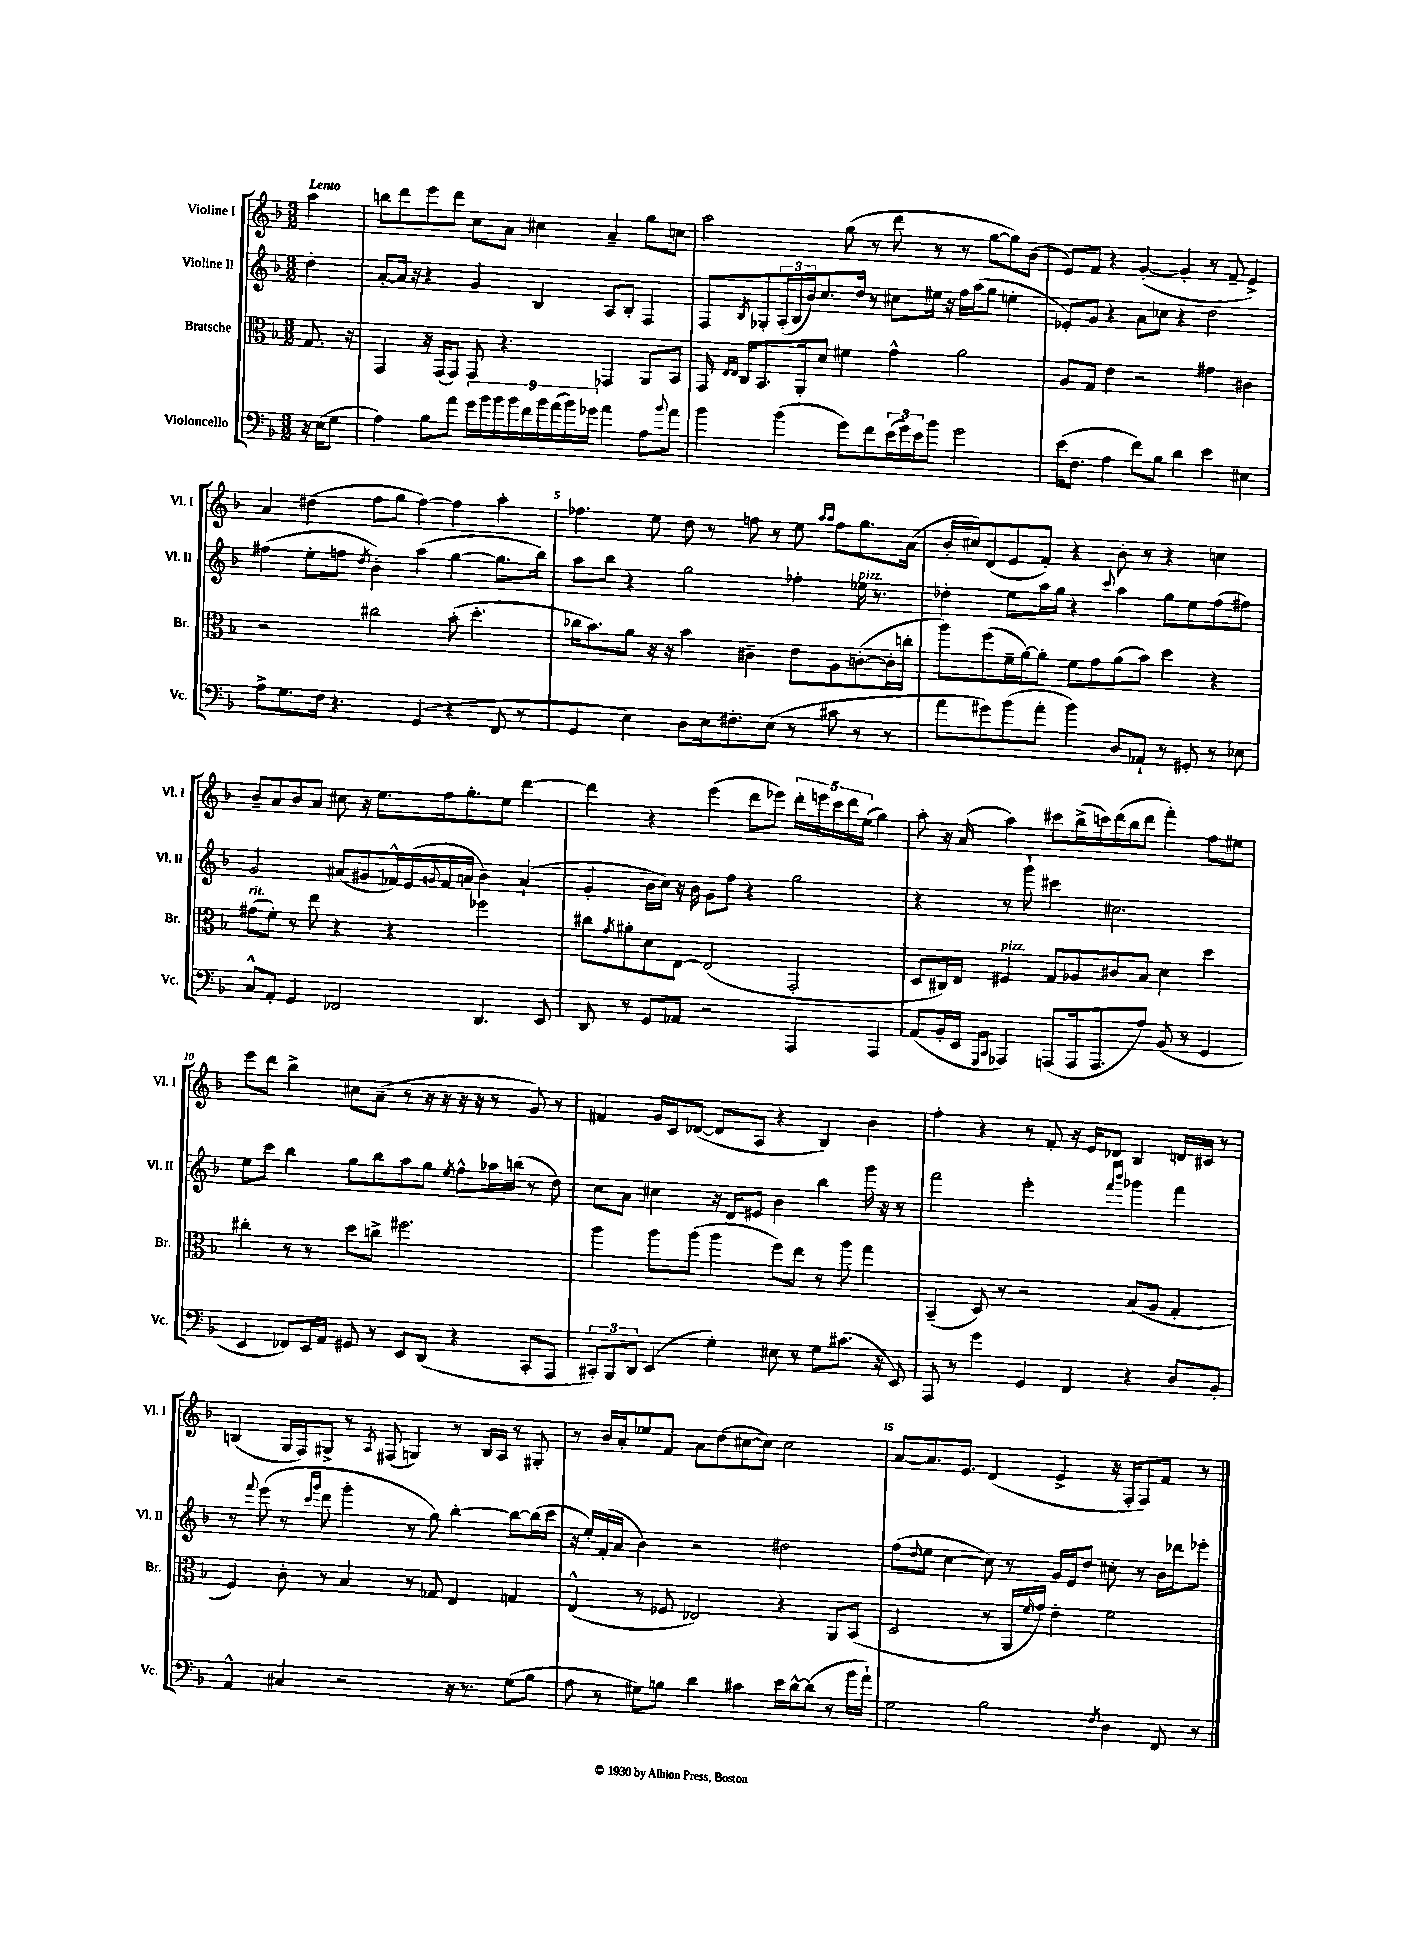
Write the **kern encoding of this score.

**kern	**kern	**kern	**kern
*part4	*part3	*part2	*part1
*staff4	*staff3	*staff2	*staff1
*I"Violoncello	*I"Bratsche	*I"Violine II	*I"Violine I
*I'Vc.	*I'Br.	*I'Vl. II	*I'Vl. I
*clefF4	*clefC3	*clefG2	*clefG2
*k[b-]	*k[b-]	*k[b-]	*k[b-]
*M3/2	*M3/2	*M3/2	*M3/2
=	=	=	=
!	!	!	!LO:TX:a:B:t=Lento
16r	8.G/	4dd'\	4aa\
(16E\KL	.	.	.
8G\J	.	.	.
.	16r	.	.
=1	=1	=1	=1
4A\)	4GG/	[8a'/L	8bbn\L
.	.	16a/Jk]	8ddd\
.	.	16r	.
8B-\L	16r	4r	8eee\
.	(16GG/KL	.	.
8a\J	8GG/J)	.	8ddd\J
18g\LL	8GG/	4g/	8cc\L
18b-\	.	.	.
18b-\	.	.	.
.	4.r	.	8a\J
18b-\	.	.	.
18f\	.	.	.
.	.	4B-/	4cc#X\
18b-\	.	.	.
(18a\	.	.	.
18b-\)	.	.	.
18g-X\JJ	.	.	.
4a\	4GG-X/	8A/L	4a~/
.	.	8B-'/J	.
8A\L	8AA/L	4F/	8gg\L
8qqb-/	.	.	.
8a\J	8BB-/J	.	8ccn\J
=2	=2	=2	=2
4b-\	16GG/	8F/L	2aa\
.	16qqE/LL	.	.
.	16qqE/JJ	.	.
.	16C/KL	.	.
.	.	8qB-/	.
.	8.BB-/	8G-X'/	.
(4b-\	.	(24A'/L	.
.	.	24B-/	.
.	16AA'/k	.	.
.	.	24b-/J)	.
.	8d/J	8.cc/	.
8g\L)	4f#X\	.	(8gg\
.	.	16dd/Jk	.
8f\	.	8r	8r
(24e\L	4g^^\	8cc#X\L	8ddd\
24g\)	.	.	.
24e\J	.	.	.
8b-\J	.	16ee#X\Jk	8r
.	.	16r	.
2g\	2a\	16ff\LL	8r
.	.	(16aa\J	.
.	.	8gg\J	[8gg\L
.	.	4een'\	8gg\])
.	.	.	(8b-\J
=3	=3	=3	=3
(16e\KL	8A/L	8e-X'/L)	8e/L)
8.F\J	.	.	.
.	8G/J	8g/J	8f/J
4A\	4e\	4r	4r
8f\L)	2r	8a\L	([4g'/
8B-\J	.	8cc-X\J	.
4d\	.	4r	4g'/]
4e\	4g#X\	2dd\	8r
.	.	.	8f~/
4E#X\	4c#X\	.	4e^/)
!!LO:LB:g=z
=4	=4	=4	=4
8A^\L	2r	(4ff#X\	4a/
8.G\	.	.	.
.	.	8ee'\L	(4dd#X\
16F\Jk	.	.	.
4.r	.	8ffn\J	.
.	.	8qdd/	.
.	2cc#X\	4b-'\)	8ff\L
.	.	.	8gg\J
(4GG/	.	(4aa\	[4ff\)
4r	(8b-'\	[4gg\	4ff\]
.	4.dd'\	.	.
8FF/	.	8.gg\L]	4aa'\
8r	.	.	.
.	.	16bb-\Jk)	.
=5	=5	=5	=5
4GG/	16cc-X\KL	8aa\L	4.ff-X\
.	8.b-\)	.	.
.	.	8bb-\J	.
4E\)	8a\J	4r	.
.	16r	.	8ee\
.	16r	.	.
8D\L	4b-\	2gg\	8dd\
16E\k	.	.	8r
8.F#X'\	.	.	.
.	4c#X~\	.	8ffn\
(8E\J	.	.	8r
8r	8e\L	4ff-X'\	8ee\
.	.	.	16qqaa/LL
.	.	.	16qqaa/JJ
8c#X\	8A\	.	8ff\L
!	!	!LO:TX:a:i:t=pizz.	!
8r	([8cn'\	16ee-X\	8.gg\
.	.	8.r	.
8r	16c'\L]	.	.
.	16ccn'\JJ	.	(16a\Jk
=6	=6	=6	=6
8a\L	8aa\L)	4dd-X'\	16b-'/LL
.	.	.	16cc#X/J)
8g#X\)	(8ff\	.	(8d/
(8b-\	16f~\L	8ee\L	8e/
.	[16a\J)	.	.
8a'\J	8a'\J]	16aa\L	8f'/J)
.	.	16gg\JJ	.
4b-\)	8f\L	4r	4r
.	8g\	.	.
.	.	8qqccc/	.
8D/L	(8a\	4aa\	8b-'\
8AA-X`/J	8b-\J)	.	8r
8r	4dd\	8gg\L	4r
8GG#X'/	.	8ee\	.
8r	4r	(8ff\	4ccn\
8E-X\	.	8ff#X\J)	.
!!LO:LB:g=z
=7	=7	=7	=7
!	!LO:TX:a:i:t=rit.	!	!
8C^^/L	(8g#X\L	2g/	8b-~/L
8AA'/J	8f'\J)	.	8a/
4GG/	8r	.	8b-/
.	8ee\	.	8a/J
2FF-X/	4r	(8a#X/L	8cc#X\
.	.	8g#X/	16r
.	.	.	8.ee\L
.	4r	16f-X^^/L)	.
.	.	(16e/	.
.	.	8qqgn/	.
.	.	16f-/	16ff\k
.	.	16an/JJ	8.gg'\
4.DD/	2ff-X\	4b-\)	.
.	.	.	8ee\J
.	.	(4a`/	[4ddd\
8EE/	.	.	.
=8	=8	=8	=8
8DD/	8cc#X\L	4g'/	4ddd\]
.	8qg/	.	.
8r	8a#X'\	.	.
8GG/L	8d\	16b-\LL	4r
.	.	16cc\JJ)	.
8AA-X/J	[8E\J	16r	.
.	.	16b-\	.
2r	(2E/]	8g\L	(4eee\
.	.	8ff\J	.
.	.	4r	8ddd\L
.	.	.	8eee-X\J)
4AAA/	2GG'/	2gg\	20ddd'\LL
.	.	.	20eeen\
.	.	.	20ccc\
.	.	.	20ddd\
.	.	.	(20ee\JJ
4AAA/	.	.	4gg\)
=9	=9	=9	=9
(8AA/L	8D/L	4r	8aa'\
16BB-'/L	16C#X/L)	.	16r
16EE/JJ	16E/JJ	.	(16a/
16qqGGG/LL	.	.	.
16qqCC/JJ	.	.	.
!	!LO:TX:a:i:t=pizz.	!	!
4AAA-X/)	4F#X/	8r	4aa\)
.	.	8ggg`\	.
(8AAAn/L	8G/L	4ccc#X\	8ccc#X\L
16AAA/k	8A-X/	.	(16bb-^\L
8.AAA/	.	.	16cccn\)
.	8c#X/	2.cc#X\	(16ddd\
.	.	.	16bb-\J
8A/J)	8B-/J	.	8ddd\J
(8BB-/	4d\	.	4fff'\)
8r	.	.	.
4GG/	4dd\	.	8ff\L
.	.	.	8ee#X\J
!!LO:LB:g=z
=10	=10	=10	=10
4EE/	4cc#X'\	8ee\L	8eee\L
.	.	8ccc\J	8ddd\J
8FF-X/L)	8r	4bb-\	4bb-^\
16EE/L	8r	.	.
16AA/JJ	.	.	.
8GG#X/	8dd\L	8gg\L	8cc#X\L
8r	8ccn^\J	8bb-\	(8a~\J
8EE/L	2.ff#X\	8aa\	8r
(8DD/J	.	8gg\J	16r
.	.	.	16r
.	.	8qee/	.
4r	.	8ff^^\L	16r
.	.	.	16r
.	.	16aa-X\L	8r
.	.	(16bbn\JJ	.
8CC'/L	.	8r	8g/)
8AAA/J	.	8dd\)	8r
=11	=11	=11	=11
12CC#X'/L)	4aa\	8cc\L	4f#X/
12BBB-/	.	.	.
.	.	8a\J	.
12DD/J	.	.	.
(4EE/	8aa\L	4cc#X\	16g/LL
.	.	.	16c/J
.	(8aa\J	.	([8d-X/J
4G'\)	4aa\	16r	8d-/L]
.	.	16d/KL	.
.	.	8e#X/J	8A/J
8E#X\	8ff\L)	4b-\	4r
8r	8ee\J	.	.
8G\L	8r	4bb-\	4B-/)
(8.c#X\J	8aa\	.	.
.	4gg\	16ggg\	4b-\
16r	.	16r	.
8EE/)	.	8r	.
=12	=12	=12	=12
8AAA/	(4BB-~/	2fff\	4ff'\
8r	.	.	.
4g\	8D/)	.	4r
.	8r	.	.
4GG/	2r	2eee'\	8r
.	.	.	8f'/
4FF/	.	.	16r
.	.	.	16e/KL
.	.	.	8d-X/J
.	.	16qqfff/LL	.
.	.	16qqbbb-/JJ	.
4r	(8B-/L	4ggg-X\	4B-/
.	8A/J	.	.
8D/L	4G'/	4fff\	16dn/LL
.	.	.	16c#X/JJ
8BB-'/J	.	.	8r
!!LO:LB:g=z
=13	=13	=13	=13
4AA^^/	4F/)	8r	(4Bn/
.	.	8qqfff/	.
.	.	(8eee\	.
4C#X/	8c'\	8r	16G/LL
.	.	.	16F/J)
.	.	16qqccc/LL	.
.	.	16qqggg/JJ	.
.	8r	8ddd\	8G#X^/J
2r	4B-/	4ggg'\	8r
.	.	.	8qA/
.	.	.	(8F#X/
.	8r	8r	4Gn/)
.	8G-X/	8gg\)	.
16r	4E/	[4bb-'\	8r
8.r	.	.	.
.	.	.	16B/LL
.	.	.	16A/JJ
(8G\L	4Gn/	8bb-\L_	8r
8B-\J	.	(16bb-\L]	8G#X'/
.	.	16ccc\JJ	.
=14	=14	=14	=14
8A\	(4E^^/	16r	8r
.	.	16ee'/LL)	.
8r	.	(16f'/	16b-/LL
.	.	16a/JJ	16a'/J
8G#X\L)	8r	4b-\)	8ee-X/
8Bn\J	8F-X/	.	8f/J
4d\	2E-X/)	2r	8a\L
.	.	.	(8dd\
4c#X\	.	.	[8cc#X\
.	.	.	8cc#\J])
16e\LL	4r	2dd#X\	2cc#\
[16d^^\J	.	.	.
(8d\J]	.	.	.
8r	8AA/L	.	.
16b-\LL	(8BB-/J	.	.
16a`\JJ)	.	.	.
=15	=15	=15	=15
2G\	2D/	(8ff\L	[8a/L
.	.	16qqdd/	.
.	.	8ee\J	8.a/]
.	.	[4cc\	.
.	.	.	8.e/J
2B-\	8r	8cc\])	(4d/
.	16AA/LL	8r	.
.	16qqf/	.	.
.	16g/JJ)	.	.
.	4e'\	16g/LL	4e^/
.	.	16e/J	.
.	.	8dd/J	.
8qF/	.	.	.
4D\	2f\	8cc#X'\	16r
.	.	.	16F'/KL
.	.	8r	8F/)
8FF/	.	16b-\LL	8f/J
.	.	16ddd-X\J	.
8r	.	8eee-X'\J	8r
==	==	==	==
*-	*-	*-	*-
